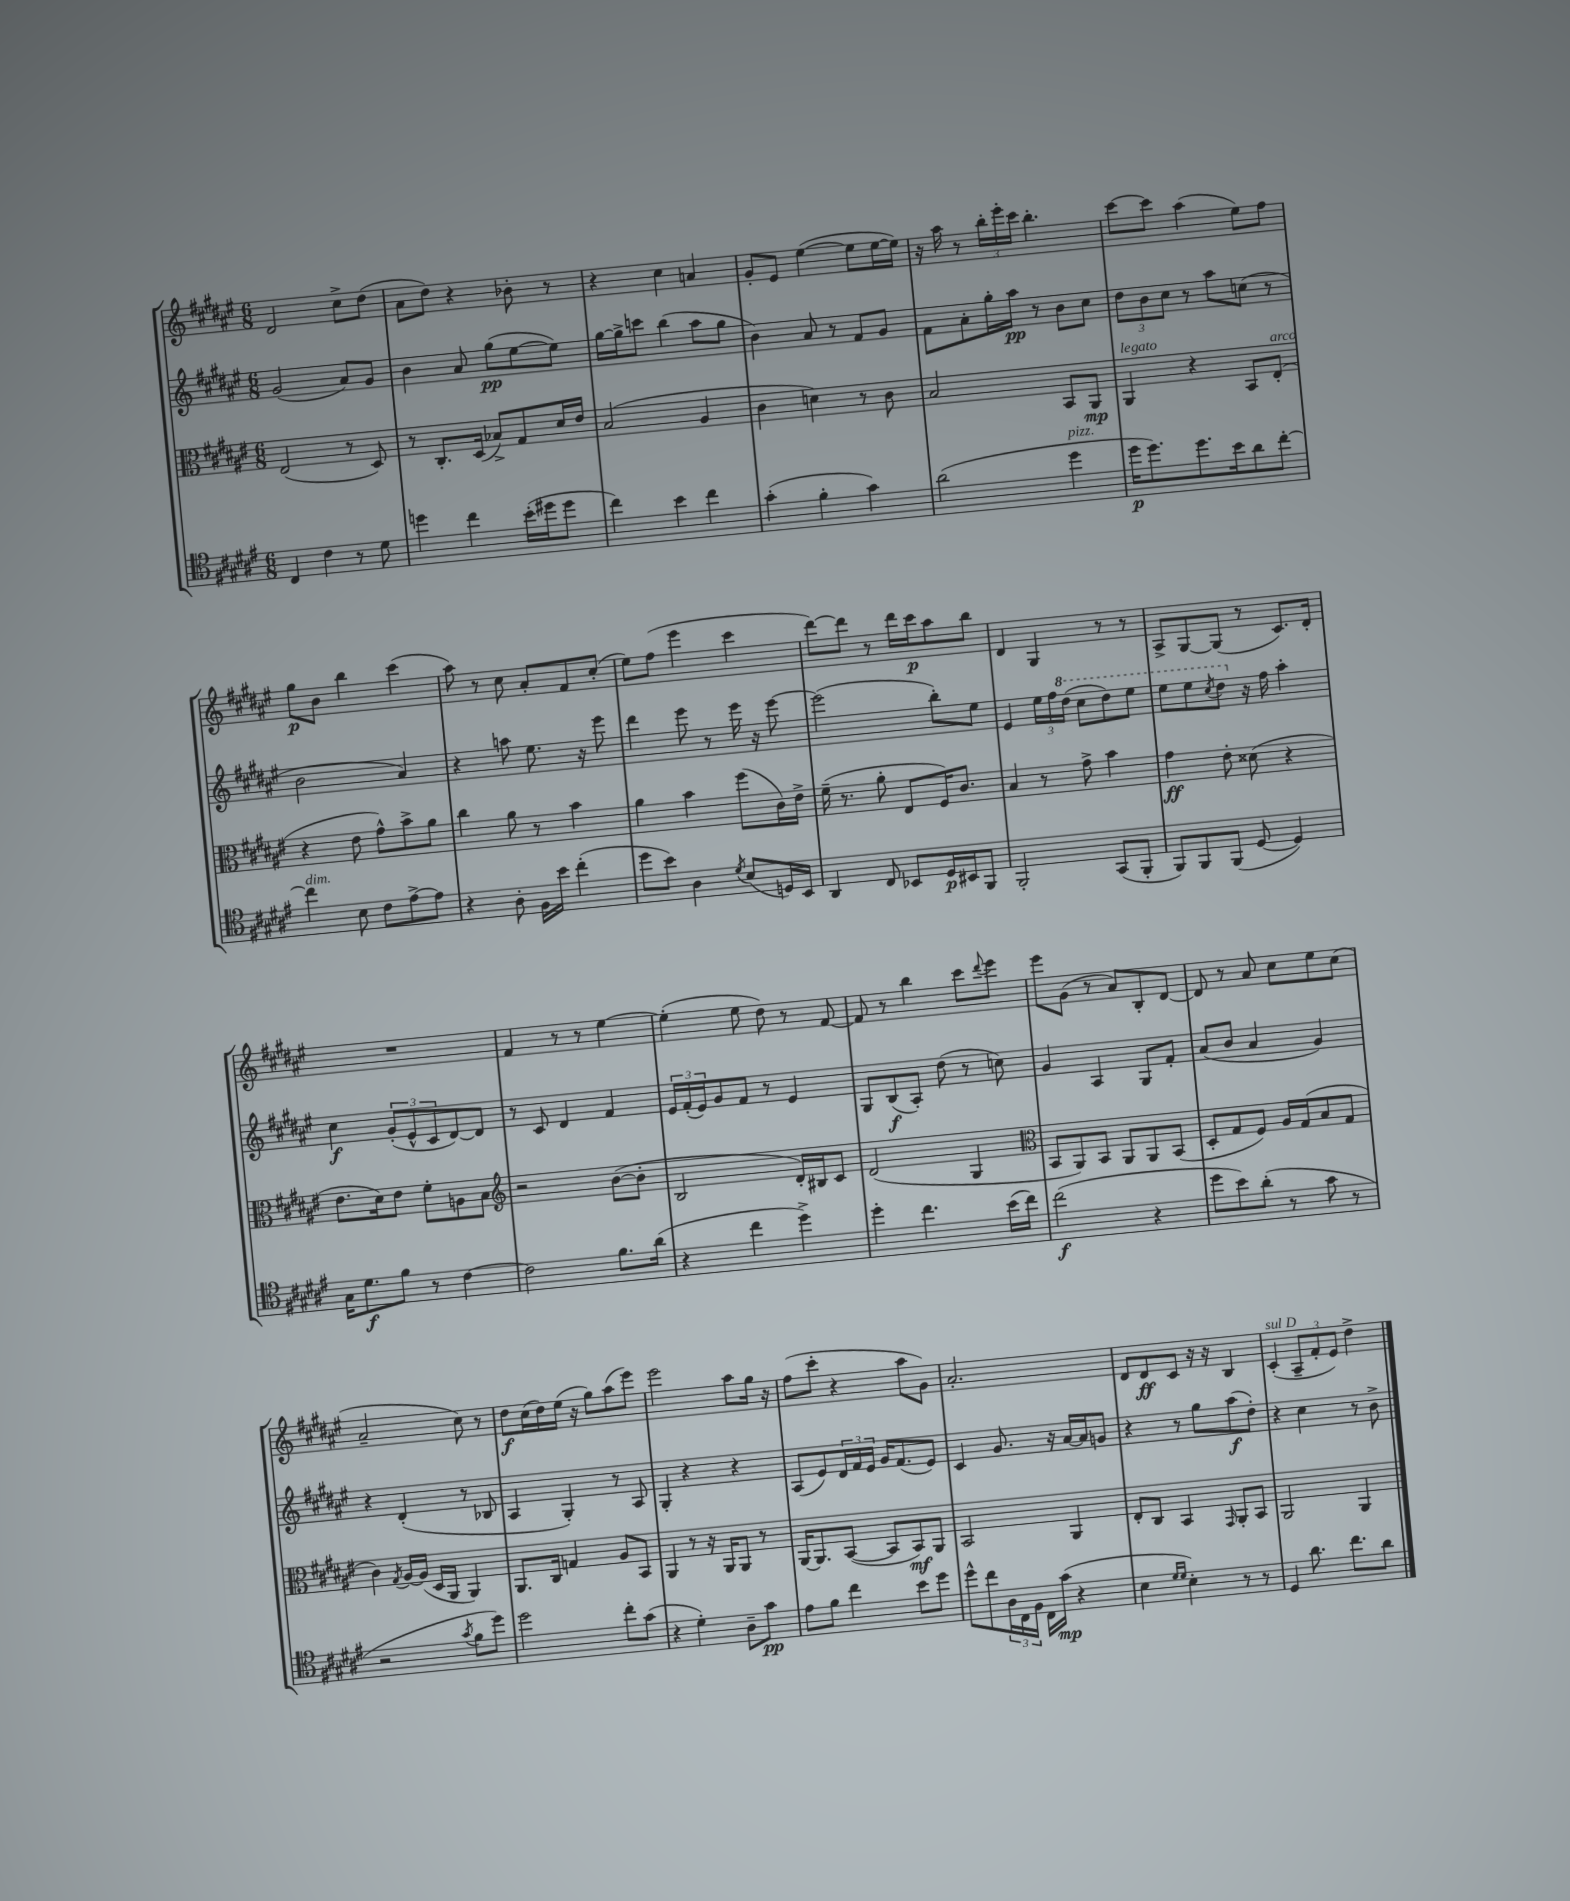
<<
\new StaffGroup <<
\new Staff = "s0" {
    \clef treble \key fis \major \numericTimeSignature \time 6/8
    dis'2 cis''8-> dis''8( |
    ais'8 dis''8) r4 bes'8-. r8 |
    r4 cis''4 a'4 |
    gis'8-. eis'8 eis''4~( eis''8 eis''16~ eis''16) |
    r16 ais''16 r8 \tuplet 3/2 { b''16-. eis'''16-. cis'''16 } b''4.-. |
    cis'''8~ cis'''8 ais''4( eis''8) fis''8 |
    gis''8\p b'8 b''4 cis'''4( |
    ais''8) r8 cis''8 ais'8-. fis'8 cis''8-.( |
    eis''8) fis''8( eis'''4 cis'''4 |
    dis'''8~) dis'''8 r8 dis'''16 cis'''16\p ais''8 b''8 |
    dis'4 gis4 r8 r8 |
    ais8-> gis8~ gis8( r8 cis'8.) dis'16-. |
    R2. |
    fis'4 r8 r8 eis''4~ |
    eis''4-.( eis''8 dis''8) r8 fis'8~ |
    fis'8 r8 b''4 cis'''8 \appoggiatura { dis'''8 } eis'''8 |
    eis'''8 gis'8( r8 ais'8) b8-. dis'8~ |
    dis'8 r8 ais'8 cis''8 eis''8 cis''8( |
    ais'2-- cis''8) r8 |
    dis''8\f cis''16( dis''16) eis''16( r16 gis''8) ais''8( eis'''8) |
    eis'''2 ais''8 gis''16 r16 |
    fis''8( cis'''8-. r4 ais''8 gis'8) |
    ais'2.-. |
    dis'8 dis'8\ff cis'8 r16 r16 b4 |
    cis'4-.^\markup { \italic "sul D" }( \tuplet 3/2 { ais8-- fis'8-. eis'8) } dis''4-> \bar "|." |
}
\new Staff = "s1" {
    \clef treble \key fis \major \numericTimeSignature \time 6/8
    gis'2( ais'8) gis'8 |
    b'4 ais'8 gis''8\pp( eis''8~ eis''8) |
    gis''16~ gis''16-> c'''8 b''4( ais''8 gis''8 |
    b'4) ais'8 r8 fis'8 gis'8 |
    fis'8 ais'8-. gis''16-. ais''16\pp r8 b'8 cis''8 |
    \tuplet 3/2 { dis''8 b'8 cis''8 } r8 ais''8 c''8( r8 |
    b'2 ais'4) |
    r4 a''8 eis''8. r16 eis'''8 |
    dis'''4 eis'''8 r8 eis'''16 r16 eis'''8~ |
    eis'''2( b''8-.) eis''8 |
    eis'4 \tuplet 3/2 { eis''16 fis''16 \ottava #1 dis'''16( } cis'''8 dis'''8) eis'''8 |
    eis'''8 eis'''8 \acciaccatura { cis'''8 } dis'''8 \ottava #0 r16 fis''16 ais''4-. |
    cis''4\f \tuplet 3/2 { gis'8-.( eis'8-^ cis'8 } dis'8~) dis'8 |
    r8 cis'8 dis'4 fis'4 |
    \tuplet 3/2 { eis'16 fis'16-.( eis'16) } gis'8 fis'8 r8 eis'4 |
    gis8 b8\f( ais8-.) dis''8( r8 c''8) |
    gis'4 ais4 gis8 fis'8-. |
    ais'8( b'8 ais'4 gis'4) |
    r4 dis'4-.( r8 bes8 |
    ais4 gis4-.) r8 ais8 |
    gis4-. r4 r4 |
    ais8( eis'8) \tuplet 3/2 { dis'16 fis'16 eis'16 } gis'16 fis'8.( eis'8) |
    cis'4 gis'8. r16 ais'16~ ais'16 g'8 |
    r4 r8 gis''8 ais''8\f( dis''8-.) |
    r4 cis''4 r8 b'8-> \bar "|." |
}
\new Staff = "s2" {
    \clef alto \key fis \major \numericTimeSignature \time 6/8
    eis2( r8 dis8) |
    r8 cis8.-. dis16( bes8->) gis8 dis'16 eis'16 |
    b2( ais4 |
    cis'4 d'4) r8 cis'8 |
    b2 b,8 ais,8\mp |
    ais,4^\markup { \italic "legato" } r4 b,8 eis8-.^\markup { \italic "arco" }( |
    r4 eis'8 gis'8-^) b'8-> ais'8 |
    cis''4 ais'8 r8 b'4 |
    ais'4 b'4 fis''8( cis'16) eis'16-> |
    fis'16--( r8. ais'8-. eis8 fis16) cis'8. |
    b4 r8 gis'8-> b'4 |
    gis'4\ff eis'8-. disis'8( r4 |
    eis'8. dis'16) eis'8 fis'8-. a8 b8 |
    \clef treble r2 b'8~( b'8-. |
    b2 dis'16-.) bis16 cis'8 |
    dis'2( gis4 |
    \clef alto b,8 ais,8) b,8 ais,8 ais,8 b,8( |
    dis8-. gis8 fis8) ais16 gis16( b8 gis8 |
    cis'4) \acciaccatura { gis8 } ais16~ ais16( dis16 ais,16 ais,4) |
    ais,8. cis16 g4 ais8 b,8 |
    ais,4 r8 r16 ais,16 ais,8 r8 |
    ais,16~ ais,8. b,8~( b,8 b,8\mf) ais,8 |
    b,2 ais,4 |
    eis8-. cis8 b,4 \grace { gis,16 } ais,8-. b,8 |
    ais,2 ais,4 \bar "|." |
}
\new Staff = "s3" {
    \clef tenor \key fis \major \numericTimeSignature \time 6/8
    cis4 cis'4 r8 dis'8 |
    d''4 cis''4 b'16-.( dis''16 dis''8 |
    cis''4) b'4 cis''4 |
    gis'4-.( fis'4-. gis'4) |
    ais'2( dis''4^\markup { \italic "pizz." } |
    dis''16\p dis''8.) dis''8. b'16 ais'8 cis''8~-. |
    cis''4^\markup { \italic "dim." } b8 cis'8 eis'8~-> eis'8 |
    r4 ais8-. fis16 b'16 cis''4-.( |
    dis''8 b'8) ais4 \acciaccatura { dis'8 } b8( d16) b,16 |
    ais,4 cis8 bes,8 dis16\p bis,16 fis,8 |
    fis,2-. gis,8( fis,8-. |
    fis,8) fis,8 fis,8( dis8~ dis4) |
    gis16 dis'8.\f fis'8 r8 cis'4~ |
    cis'2 fis'8. ais'16( |
    r4 cis''4 dis''4->) |
    dis''4-. cis''4. b'16( cis''16) |
    cis''2\f( r4 |
    dis''8 b'8) ais'8-.( r8 gis'8 r8 |
    r2 \acciaccatura { gis'8 } fis'8 dis''8) |
    dis''2 cis''8-. gis'8( |
    r4 dis'4-.) ais8-- gis'8\pp |
    eis'8 fis'8 cis''4 b'8 dis''8 |
    dis''8-^ cis''8 \tuplet 3/2 { ais16 cis16 fis16 } cis16 gis'16\mp( r4 |
    b4 \grace { dis'16 dis'16 } b4-.) r8 r8 |
    dis4 ais'8. cis''8. ais'8 \bar "|." |
}
>>
>>
\layout { \context { \Score \remove "Bar_number_engraver" } }
